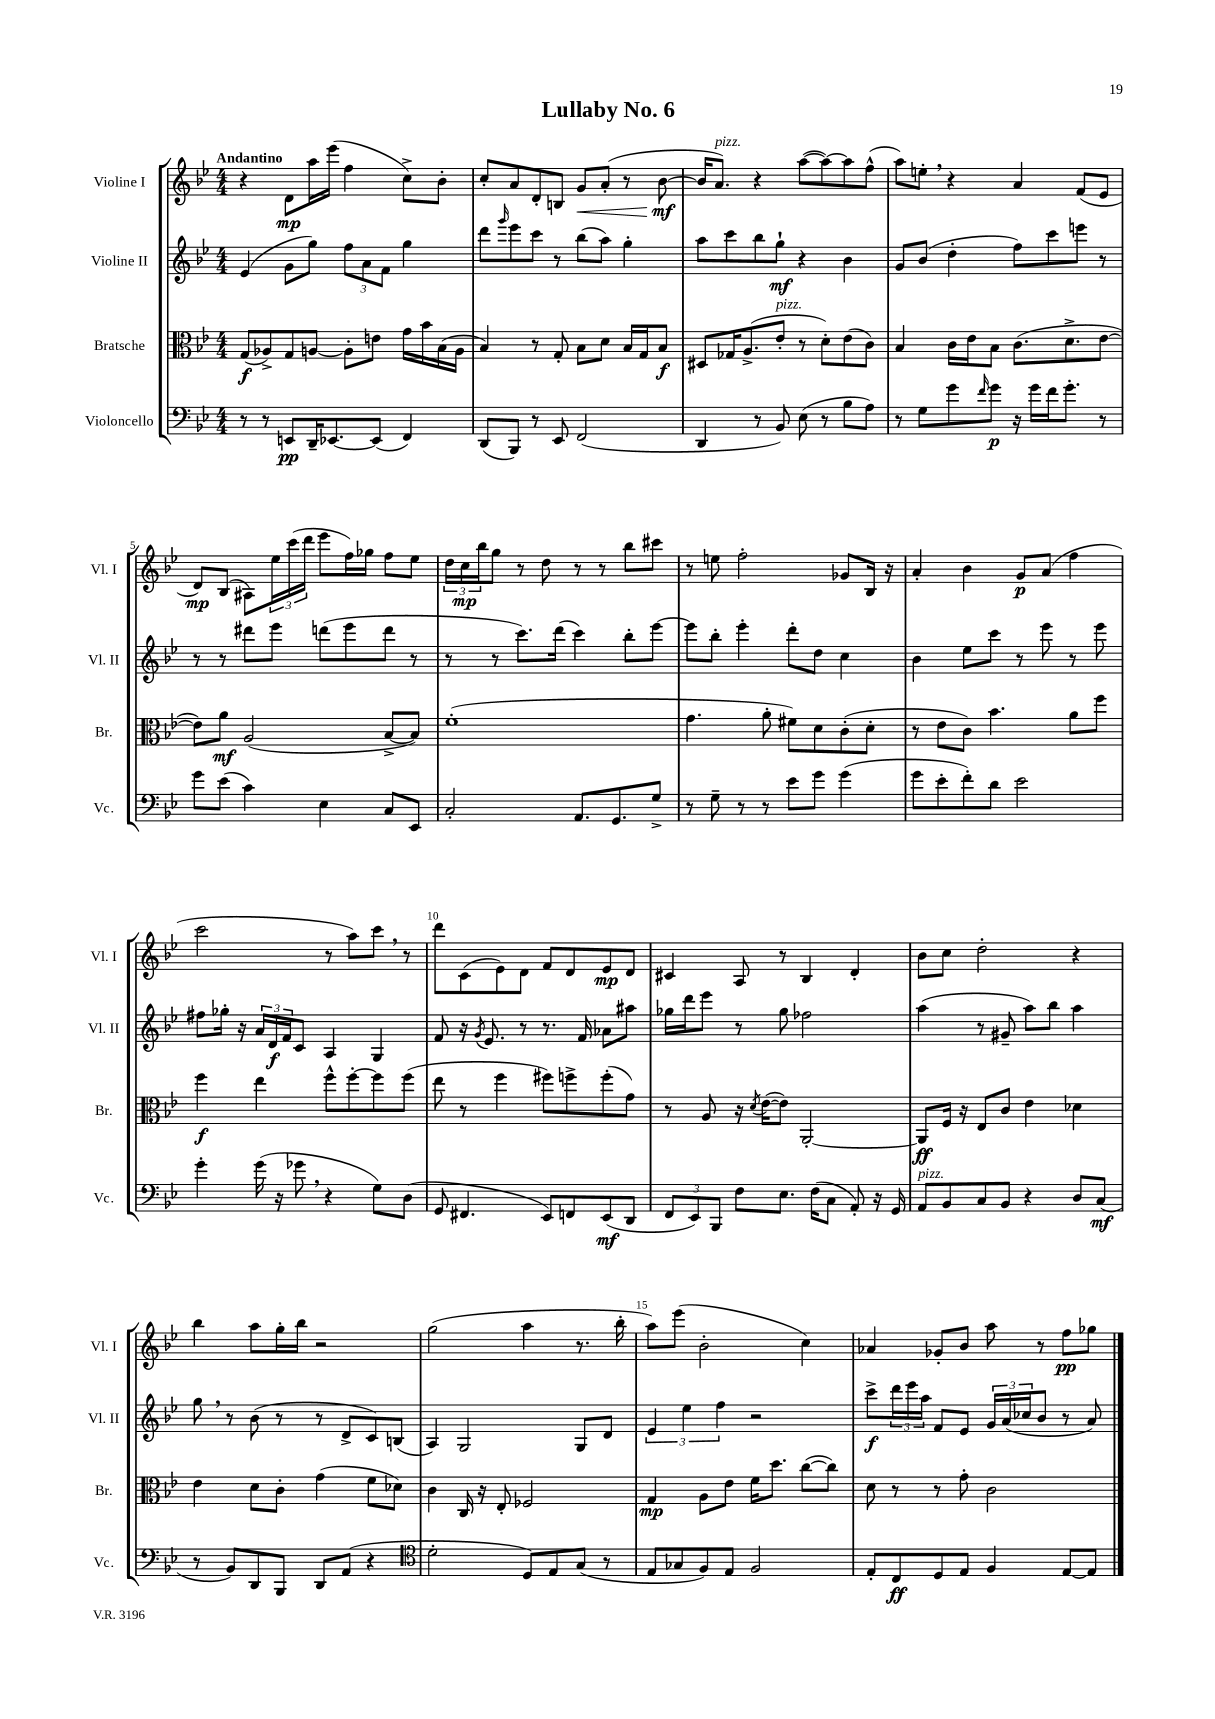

**kern	**kern	**kern	**kern
*staff4	*staff3	*staff2	*staff1
*clefF4	*clefC3	*clefG2	*clefG2
*k[b-e-]	*k[b-e-]	*k[b-e-]	*k[b-e-]
*M4/4	*M4/4	*M4/4	*M4/4
8r	(8G/L	(4e-/	4r
8r	8A-^/)	.	.
8EE/L	8G/	8g\L	8d\L
16DD~/K	[8A/J	8gg\J)	16aa\L
[8.EE-/	.	.	(16eee-\JJ
.	8A'\]L	12ff\L	4ff\
.	.	12a\	.
(8EE-/]J	8e\J	.	.
.	.	12f\J	.
4FF/)	16g\LL	4gg\	8cc^\L)
.	16b-\	.	.
.	(16B-\	.	8b-'\J
.	16A\JJ	.	.
=	=	=	=
(8DD/L	4B-/)	8ddd\L	8cc'/L
.	.	16qqggg/	.
8BBB-/J)	.	8eee-\	8a/
8r	8r	8ccc\J	8d'/
8EE-/	8G'/	8r	8B/J
(2FF/	8B-\L	(8bb-\L	8g/L
.	8d\J	8aa\J)	(8a'/J
.	16B-/LL	4gg'\	8r
.	16G/J	.	.
.	8B-/J	.	[8b-\
=	=	=	=
4DD/	8D#/L	8aa\L	16b-/]LK
.	.	.	8.a/J)
.	16G-/K	8ccc\	.
.	(8.A^/	.	.
8r	.	8bb-\	4r
8BB-/)	8e-'/J	8gg`\J	.
(8E-\	8r	4r	([8aa\L
8r	8d'\L)	.	8aa\_)
8B-\L	(8e-\	4b-\	8aa\]
8A\J)	8c\J)	.	(8ff^^\J
=	=	=	=
8r	4B-/	8g/L	8aa\L)
8G\L	.	(8b-/J	8ee'\J
8g\	16c\LL	4dd'\	4r
.	16e-\J	.	.
16qqf/	.	.	.
8g\J	8B-\J	.	.
16r	(8.c\L	8ff\L)	4a/
16g\LL	.	.	.
16f\J	.	8ccc\	.
8.g'\J	8.d^\	.	.
.	.	8eee\J	(8f/L
8r	[8e-\J	8r	8e-/J
=	=	=	=
8g\L	8e-\]L)	8r	8d/L)
(8e-\J	8a\J	8r	(8B-/J
4c\)	(2A/	8ddd#\L	8A#\L)
.	.	8eee-\J	24ee-\L
.	.	.	(24ccc\
.	.	.	24ddd\JJ
4E-\	.	(8ddd\L	8eee-\L
.	.	8eee-\	16ff\L)
.	.	.	16gg-\JJ
8C/L	[8B-^/L	8ddd\J	8ff\L
8EE-/J	8B-/]J)	8r	8ee-\J
=	=	=	=
2C'/	(1f'	8r	24dd\LL
.	.	.	24cc\
.	.	.	24bb-\J
.	.	8r	8gg\J
.	.	8.ccc\L)	8r
.	.	.	8dd\
.	.	(16ddd\Jk	.
8.AA/L	.	4ccc\)	8r
.	.	.	8r
8.GG/	.	.	.
.	.	8bb-'\L	8bb-\L
8G^/J	.	[8eee-\J	8ccc#\J
=	=	=	=
8r	4.g\	8eee-\]L	8r
8G~\	.	8bb-'\J	8ee\
8r	.	4eee-'\	2ff'\
8r	8a'\	.	.
8e-\L	8f#\L)	8ddd'\L	.
8g\J	8d\	8dd\J	.
(4g\	(8c'\	4cc\	8g-/L
.	8d'\J	.	16B-/Jk
.	.	.	16r
=	=	=	=
8g\L	8r	4b-\	4a'/
8e-'\	8e-\L	.	.
8f'\)	8c\J)	8ee-\L	4b-\
8d\J	4.b-\	8ccc\J	.
2e-\	.	8r	8g/L
.	.	8eee-\	(8a/J
.	8a\L	8r	4ff\
.	8ff\J	8eee-\	.
=	=	=	=
4g'\	4ff\	8ff#\L	2ccc\
.	.	16gg-'\Jk	.
.	.	16r	.
(16g\	4ee-\	24a/LL	.
.	.	24d/	.
16r	.	.	.
.	.	24f/J	.
8g-\	.	8c/J	.
4r	8ff^^\L	4A/	8r
.	[8ff'\	.	8aa\L)
8G\L)	8ff\]	4G/	8ccc\J
(8D\J	(8ff\J	.	8r
=	=	=	=
8GG/	8ee-\	8f/	8ddd\L
4.FF#/	8r	16r	(8c\
.	.	8qg/	.
.	.	8.e-/	.
.	4ff\	.	8e-\)
.	.	8r	8d\J
8EE-/L)	8ff#\L)	8.r	8f/L
8FF/	8ff^\	.	8d/
.	.	16f/	.
(8EE-/	(8ff'\	8a-\L	8e-/
8DD/J	8g\J)	8aa#\J	8d/J
=	=	=	=
12FF/L	8r	16gg-\LL	4c#/
.	.	16ddd\J	.
12EE-/)	.	.	.
.	8A/	8eee-\J	.
12BBB-/J	.	.	.
8F\L	16r	8r	8A/
.	8qd/	.	.
.	([16e-\LK	.	.
8.E-\J	8e-\]J)	8gg-\	8r
.	[2AA'/	2ff-\	4B-/
(16F\LK	.	.	.
8C\J	.	.	.
8AA'/)	.	.	4d'/
16r	.	.	.
16GG/	.	.	.
=	=	=	=
8AA/L	8AA/]L	(4aa\	8b-\L
8BB-/	16F/Jk	.	8cc\J
.	16r	.	.
8C/	8E-/L	8r	2dd'\
8BB-/J	8c/J	8g#~/	.
4r	4e-\	8aa\L)	.
.	.	8bb-\J	.
8D/L	4d-\	4aa\	4r
(8C/J	.	.	.
=	=	=	=
8r	4e-\	8gg\	4bb-\
8BB-/L)	.	8r	.
8DD/	8d\L	(8b-\	8aa\L
8BBB-/J	8c'\J	8r	16gg'\L
.	.	.	16bb-\JJ
8DD/L	(4g\	8r	2r
(8AA/J	.	8d^/L	.
4r	8f\L	8c/)	.
.	8d-\J)	(8B/J	.
=	=	=	=
*clefC4	*	*	*
2d'\	4c\	4A/)	(2gg\
.	16C/	2G/	.
.	16r	.	.
.	8E-'/	.	.
8D/L)	2F-/	.	4aa\
8E-/	.	.	.
(8G/J	.	8G/L	8.r
8r	.	8d/J	.
.	.	.	16bb-'\
=	=	=	=
8E-/L	4G/	6e-/	8aa\L)
8G-/	.	.	(8eee-\J
.	.	6ee-\	.
8F/)	8A\L	.	2b-'\
.	.	6ff\	.
8E-/J	8e-\J	.	.
2F/	16f\LK	2r	.
.	8.dd\J	.	.
.	([8cc\L	.	4cc\)
.	8cc\]J)	.	.
=	=	=	=
8E-'/L	8d\	8ccc^\L	4a-/
8C/	8r	24ddd\L	.
.	.	24eee-\	.
.	.	24aa\JJ	.
8D/	8r	8f/L	8g-'/L
8E-/J	8g'\	8e-/J	8b-/J
4F/	2c\	24g/LL	8aa\
.	.	(24a/	.
.	.	24cc-/J	.
.	.	8b-/J	8r
[8E-/L	.	8r	8ff\L
8E-/]J	.	8a/)	8gg-\J
==	==	==	==
*-	*-	*-	*-
